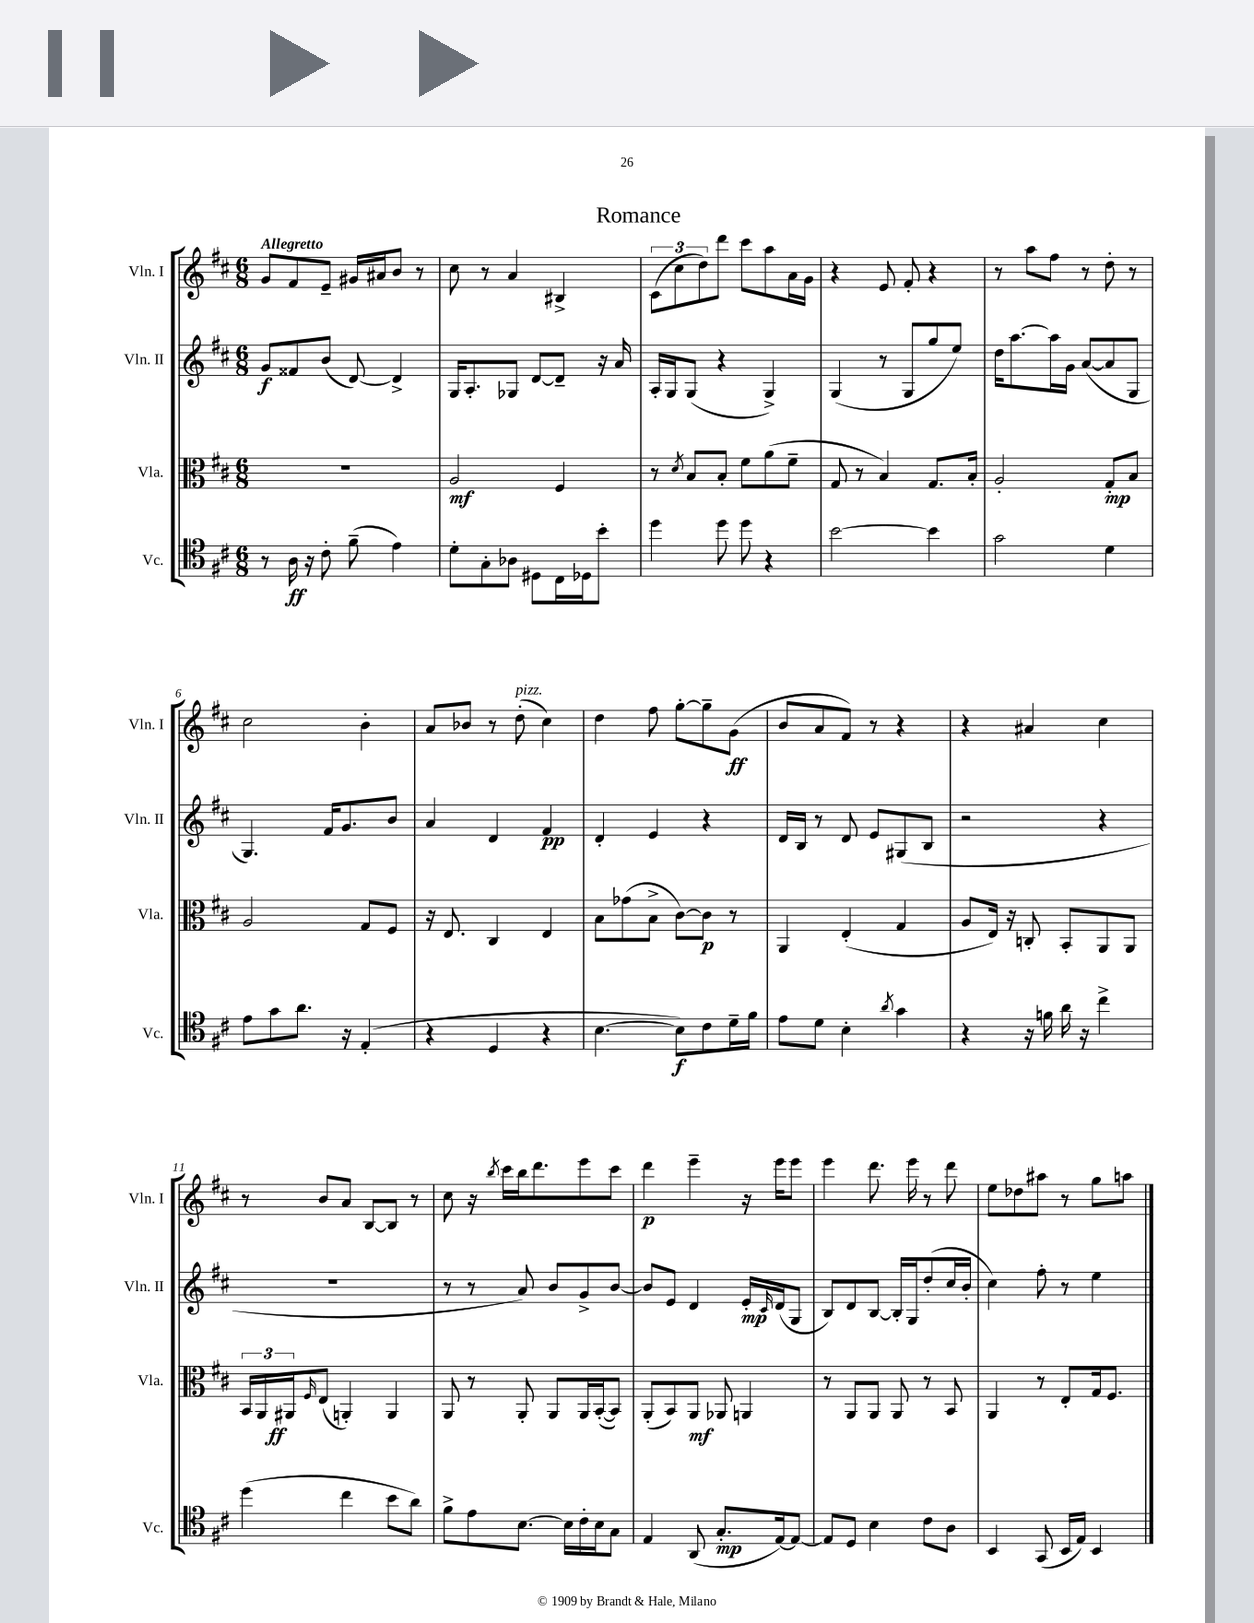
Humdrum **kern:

**kern	**kern	**kern	**kern
*staff4	*staff3	*staff2	*staff1
*clefC4	*clefC3	*clefG2	*clefG2
*k[f#c#]	*k[f#c#]	*k[f#c#]	*k[f#c#]
*M6/8	*M6/8	*M6/8	*M6/8
8r	2.r	8g	8g
16A	.	8f##	8f#
16r	.	.	.
8c#'	.	(8b	8e~
(8f#~	.	[8d)	16g#
.	.	.	16a#
4e)	.	4d^]	8b
.	.	.	8r
=	=	=	=
8d'	2A	16G	8cc#
.	.	8.A'	.
8G'	.	.	8r
8A-	.	8G-	4a
8D#	.	[8d	.
16C#	4F#	8d~]	4B#^
16D-	.	.	.
8b'	.	16r	.
.	.	16a	.
=	=	=	=
4dd	8r	16A'	(12c#
.	.	16G	.
.	.	.	12cc#
.	8qd	.	.
.	8B	(8G	.
.	.	.	12dd)
8dd	8B'	4r	8ddd
8dd	8f#	.	8ccc#
4r	(8a	4G^)	8aa
.	8f#~	.	16a
.	.	.	16g
=	=	=	=
[2b	8G	(4G	4r
.	8r	.	.
.	4B)	8r	8e
.	.	8G	8f#'
4b]	8.G	8gg	4r
.	.	8ee)	.
.	16B'	.	.
=	=	=	=
2g	2A'	16dd	8r
.	.	[8.aa	.
.	.	.	8aa
.	.	16aa]	8ff#
.	.	16g	.
.	.	([8a	8r
4d	8G'	8a]	8dd'
.	8B	8G	8r
=	=	=	=
8e	2A	4.G)	2cc#
8g	.	.	.
8.a	.	.	.
.	.	16f#	.
16r	.	8.g	.
(4E'	8G	.	4b'
.	8F#	8b	.
=	=	=	=
4r	16r	4a	8a
.	8.E	.	.
.	.	.	8b-
4D	4C#	4d	8r
.	.	.	(8dd'
4r	4E	4f#	4cc#)
=	=	=	=
[4.B	8B	4d'	4dd
.	(8g-	.	.
.	8B^	4e	8ff#
8B])	[8c#)	.	[8gg'
8c#	8c#]	4r	8gg~]
16d~	8r	.	(8g
16f#	.	.	.
=	=	=	=
8e	4AA	16d	8b
.	.	16B	.
8d	.	8r	8a
4B'	(4E'	8d	8f#)
.	.	8e	8r
8qa	.	.	.
4g	4G	(8G#	4r
.	.	8B	.
=	=	=	=
4r	8A	2r	4r
.	16E)	.	.
.	16r	.	.
16r	8C'	.	4a#
16f	.	.	.
16a	8BB'	.	.
16r	.	.	.
4cc#^	8AA	4r	4cc#
.	8AA	.	.
=	=	=	=
(4dd	24BB	2.r	8r
.	24AA	.	.
.	24AA#	.	.
.	16qqF#	.	.
.	(8E	.	8b
4cc#	4AA')	.	8a
.	.	.	[8B
8b	4AA	.	8B]
8a)	.	.	8r
=	=	=	=
8f#^	8AA	8r	8cc#
8e	8r	8r	16r
.	.	.	8qbb
.	.	.	16ccc#
[8.B	8AA'	8a)	16bb
.	.	.	8.ddd
.	8AA	8b	.
16B]	.	.	.
16c#'	16AA	8g^	8eee
16B	([16BB'	.	.
8G	8BB])	[8b	8ccc#
=	=	=	=
4E	(8AA'	8b]	4ddd
.	8BB)	8e	.
(8AA	8AA	4d	4eee~
8.G'	8AA-	.	.
.	4AA	16e'	16r
.	.	16qqc#	.
[16E)	.	(16d	16eee
8E_	.	8G	8eee
=	=	=	=
8E]	8r	8B)	4eee
8D	8AA	8d	.
4B	8AA	[8B	8.ddd
.	8AA	16B']	.
.	.	16G	16eee
8c#	8r	(8dd'	8r
8A	8BB	16cc#	8ddd
.	.	16b'	.
=	=	=	=
4BB	4AA	4cc#)	8ee
.	.	.	8dd-
(8GG	8r	8ff#'	8aa#
16BB	8E'	8r	8r
16E)	.	.	.
4BB	16G	4ee	8gg
.	8.F#	.	.
.	.	.	8aa
==	==	==	==
*-	*-	*-	*-
